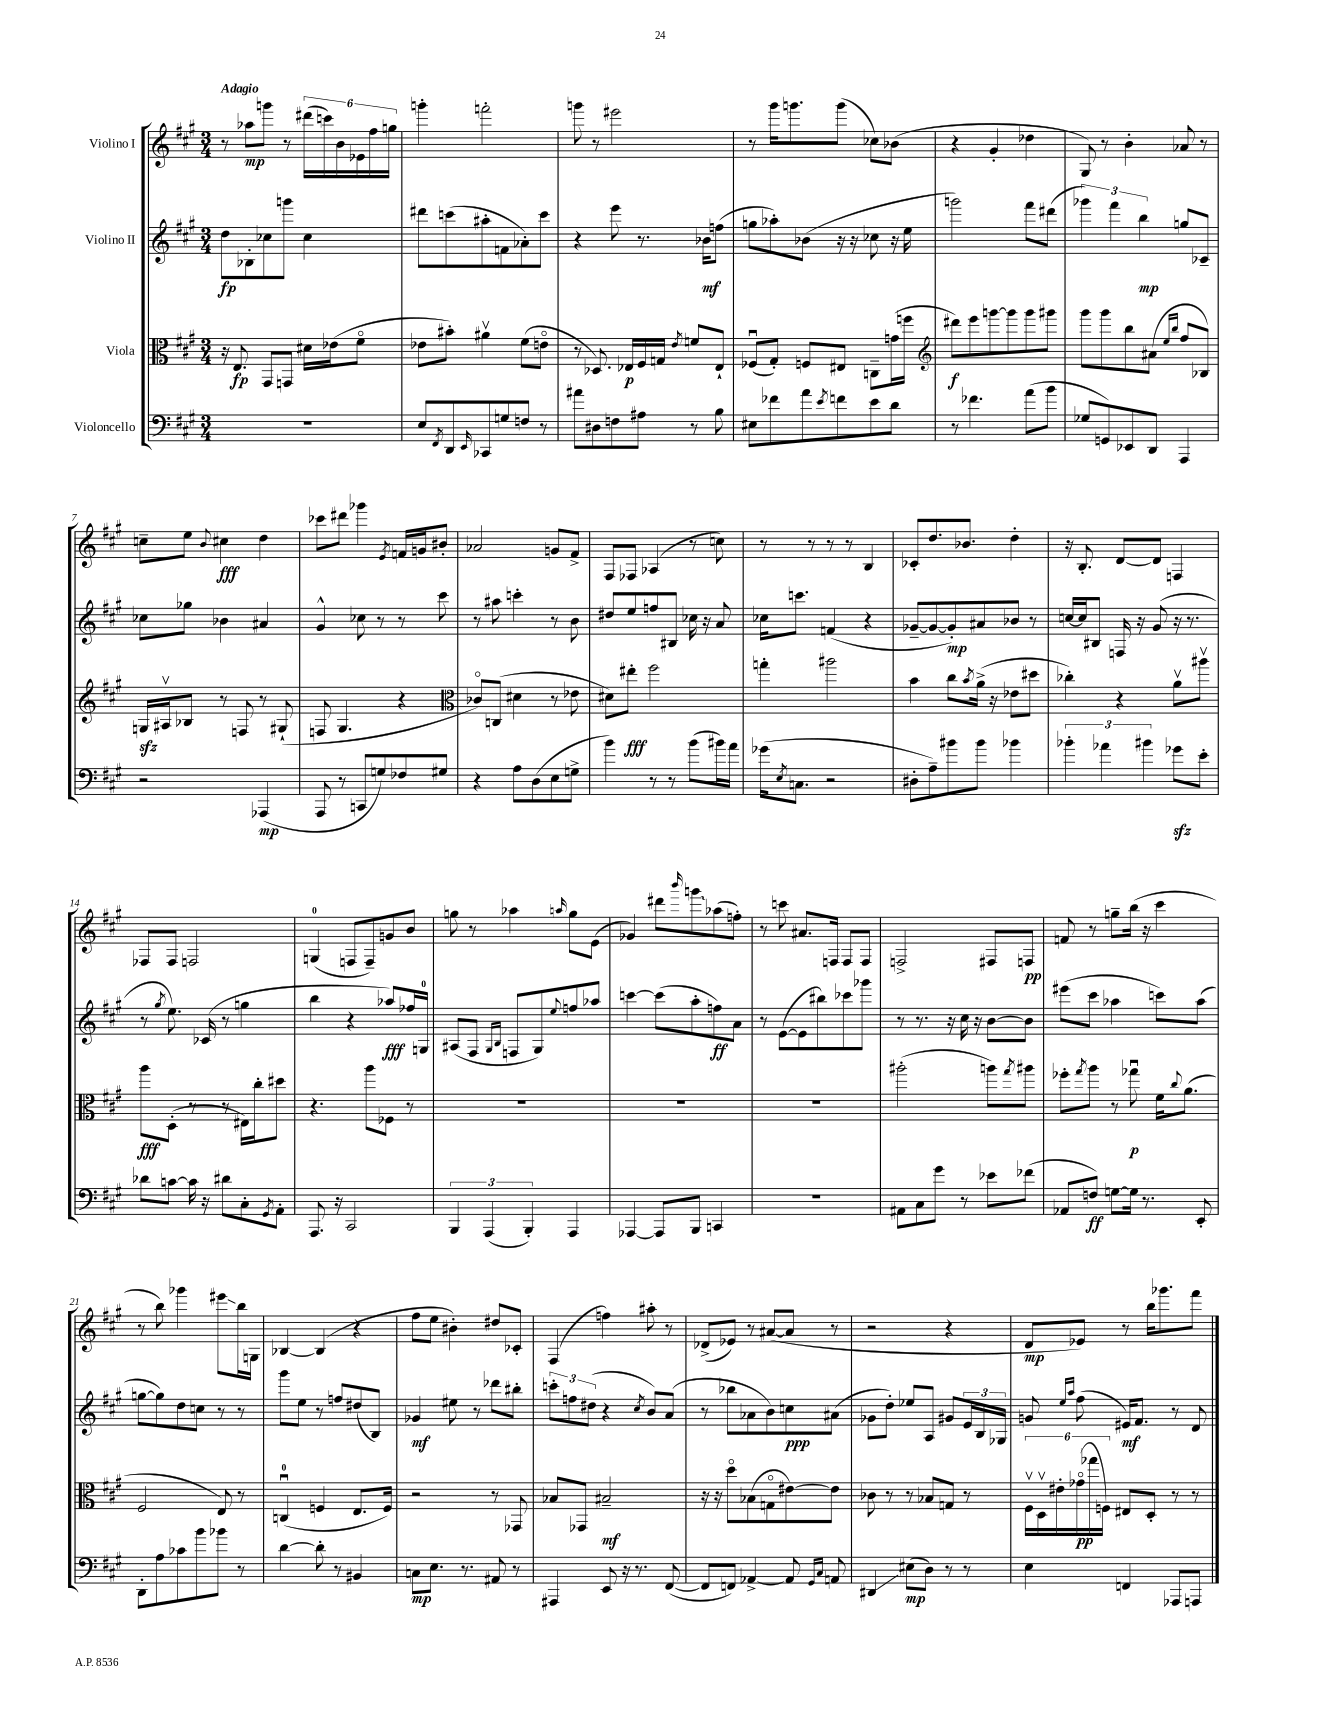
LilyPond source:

<<
\new StaffGroup <<
\new Staff = "s0" \with { instrumentName = "Violino I" } {
    \clef treble \key a \major \numericTimeSignature \time 3/4 \tempo "Adagio"
    r8 aes''8\mp g'''8 r8 \tuplet 6/4 { dis'''16( c'''16) b'16 ees'16 fis''16 g''16 } |
    g'''4-. f'''2-. |
    g'''8 r8 eis'''2 |
    r8 gis'''16 g'''8. g'''8( ces''8) bes'8( |
    r4 gis'4-. des''4 |
    gis8) r8 b'4-. aes'8 r8 |
    c''8-- e''8 \appoggiatura { b'8 } cis''4\fff d''4 |
    ces'''8 dis'''8 ges'''4 \acciaccatura { e'8 } f'16 g'16 bis'8-. |
    aes'2 g'8 fis'8-> |
    fis8 fes8 aes4( r8 c''8) |
    r8 r8 r8 r8 b4 |
    ces'8-. d''8. bes'8. d''4-. |
    r16 b8.-. d'8~ d'8 f4 |
    fes8 fes8 f2 |
    g4-0( f8 f8--) g'8 b'8 |
    g''8 r8 aes''4 \grace { a''16 } g''8 e'8( |
    ges'4) dis'''8 \grace { b'''16 } \once \override Glissando.style = #'zigzag g'''8\glissando aes''8( f''8-.) |
    r8 c'''8 ais'8. f16 f8 f8 |
    f2-> fis8 f8\pp |
    f'8 r8 g''8-- b''16( r16 cis'''4 |
    r8 b''8) ges'''4 eis'''8\glissando b''16 g16 |
    bes4~ bes4( r4 |
    fis''8 e''8 bis'4-.) dis''8 ces'8-. |
    fis4( f''4) ais''8-. r8 |
    des'8->( ees'8) r8 ais'8~( ais'8 r8 |
    r2 r4 |
    d'8\mp ees'8) r8 b''16 ges'''8. fis'''8 \bar "|." |
}
\new Staff = "s1" \with { instrumentName = "Violino II" } {
    \clef treble \key a \major \numericTimeSignature \time 3/4
    d''8\fp bes8-. ces''8 g'''8 ces''4 |
    dis'''8 c'''8( ais''8-. f'8 aes'8-.) c'''8 |
    r4 e'''8 r8. bes'16\mf f''8( |
    g''8 aes''8-.) bes'8( r16 r16 ces''8 r16 e''16 |
    g'''2) fis'''8 dis'''8( |
    \tuplet 3/2 { ges'''4) fis'''4 b''4\mp } g''8 ces'8-- |
    ces''8 ges''8 bes'4 ais'4 |
    gis'4-^ ces''8 r8 r8 cis'''8 |
    r8 ais''8 c'''4-. r8 b'8 |
    dis''8 e''8 f''8 bis8 ces''16 r16 a'8 |
    ces''16 c'''8. f'4( r4 |
    ges'8~-- ges'8~ ges'8-.\mp) ais'8 bes'8 r8 |
    c''16~ c''16 bis8 f16 r16 gis'8( r16 r8. |
    r8 \acciaccatura { gis''8 } e''8.) ces'16( r8 g''4 |
    b''4 r4 aes''8\fff) fes''16 g16-0 |
    ais8( fis8 \grace { gis16 b16 } f8 gis8) \appoggiatura { e''8 } f''8 aes''8 |
    c'''4~ c'''8( a''8-. f''8\ff) a'8 |
    r8 e'8~( e'8 bis''8) ces'''8 ges'''8 |
    r8 r8. r16 cis''16 r16 b'8~ b'8 |
    eis'''8( cis'''8 aes''4 c'''8) aes''8( |
    g''8~ g''8) d''8 c''8 r8 r8 |
    gis'''8 e''8 r8 f''8 dis''8( b8) |
    ges'4\mf eis''8 r8 des'''8 bis''8-. |
    \tuplet 3/2 { c'''8-. f''8 dis''8( } r4 \acciaccatura { cis''8 } b'8) a'8( |
    r8 bes''8 aes'8 b'8) c''8\ppp ais'8( |
    ges'8 d''8-.) ees''8 a8 gis'8 \tuplet 3/2 { e'16 b16 ges16 } |
    g'8 \grace { e''16 a''16 } fis''8( eis'16\mf) fis'8. r8 d'8 \bar "|." |
}
\new Staff = "s2" \with { instrumentName = "Viola" } {
    \clef alto \key a \major \numericTimeSignature \time 3/4
    r16 e8.\fp gis,8 g,8 dis'16 ees'16( fis'8\flageolet |
    ees'8 bis'8-.) ais'4\upbow fis'8( e'8\flageolet |
    r8 des8.) ees16\p fis16 g16 \acciaccatura { e'8 } f'8 ees8-! |
    fes8\downbow( gis8-.) f8 eis8 c8-- g'16( f''16 |
    \clef treble dis'''8\f) e'''8 g'''8~ g'''8 g'''8 gis'''8 |
    gis'''8 gis'''8 b''8 ais'8( \grace { e''16 b''16 } fis''8 bes8) |
    g16\sfz ais16\upbow bes8 r8 f8 r8 gis8-!( |
    f8 gis4. r4 |
    \clef alto ces'8\flageolet) c8( dis'4 r8 ees'8 |
    dis'8) eis''8-.\fff fis''2 |
    g''4-. ais''2 |
    b'4 cis''8 \acciaccatura { b'8 } a'16->( r16 ees'8 dis''8 |
    ces''4-.) r4 a'8\upbow ais''8\upbow |
    a''8\fff d8-.( r8 r8 eis16) cis''16-. dis''8 |
    r4. a''8 fes8 r8 |
    R2. |
    R2. |
    R2. |
    ais''2-.( a''8) \acciaccatura { gis''8 } ais''8 |
    fes''8-. \acciaccatura { gis''8 } a''8 r8 ges''8\downbow\p fis'16 \appoggiatura { cis''8 } a'8.( |
    fis2 e8) r8 |
    c4-0\downbow( f4 e8. f16) |
    r2 r8 ges,8 |
    bes8 ges,8 bis2--\mf |
    r16 r16 d''8\flageolet bes8( g8\flageolet eis'8~) eis'8 |
    ces'8 r8 r8 bes8 g8 r8 |
    \tuplet 6/4 { fis16\upbow d16\upbow eis'16-. ges'16\flageolet\pp( ges''16 f16) } eis8 d8-. r8 r8 \bar "|." |
}
\new Staff = "s3" \with { instrumentName = "Violoncello" } {
    \clef bass \key a \major \numericTimeSignature \time 3/4
    R2. |
    e8 \acciaccatura { fis,8 } d,8 \grace { e,16 } ces,8 g8 f8 r8 |
    ais'8 dis8 f8 ais8 r8 b8 |
    eis8 fes'8 a'8 \acciaccatura { e'8 } f'8 e'8 d'8 |
    r8 fes'4. a'8( b'8 |
    ges8 g,8) ees,8 d,8 a,,4 |
    r2 aes,,4\mp( |
    a,,8 r8 c,8 g8) fes8 gis8 |
    r4 a8 d8( e8 g8-> |
    b'4) r8 r8 b'8( bis'16) a'16 |
    ges'16( \acciaccatura { e8 } c8. r2 |
    dis8-. a8--) bis'8 bis'8 bes'4 |
    \tuplet 3/2 { bes'4-. aes'4 bis'4 } ges'8\sfz e'8-. |
    des'8 c'8~ c'16 r16 dis'8 cis8-. \acciaccatura { gis,8 } a,8-. |
    a,,8. r16 cis,2 |
    \tuplet 3/2 { b,,4 a,,4( b,,4-.) } a,,4 |
    aes,,4~ aes,,8 b,,8 c,4 |
    R2. |
    ais,8 cis8 gis'8 r8 ees'8 fes'8( |
    aes,8 f8\ff) g8~ g16 r8. e,8-. |
    d,8-. a8 ces'8 b'8 bes'8 r8 |
    d'4~ d'8-. r8 bis,4 |
    c8\mp e8. r8. ais,8 r8 |
    ais,,4 e,8 r16 r8. fis,8~( |
    fis,8 f,8) aes,4~-> aes,8 \grace { gis,16 cis16 } a,8 |
    dis,4\glissando eis8\mp( d8) r8 r8 |
    e4 f,4 aes,,8 a,,8 \bar "|." |
}
>>
>>
